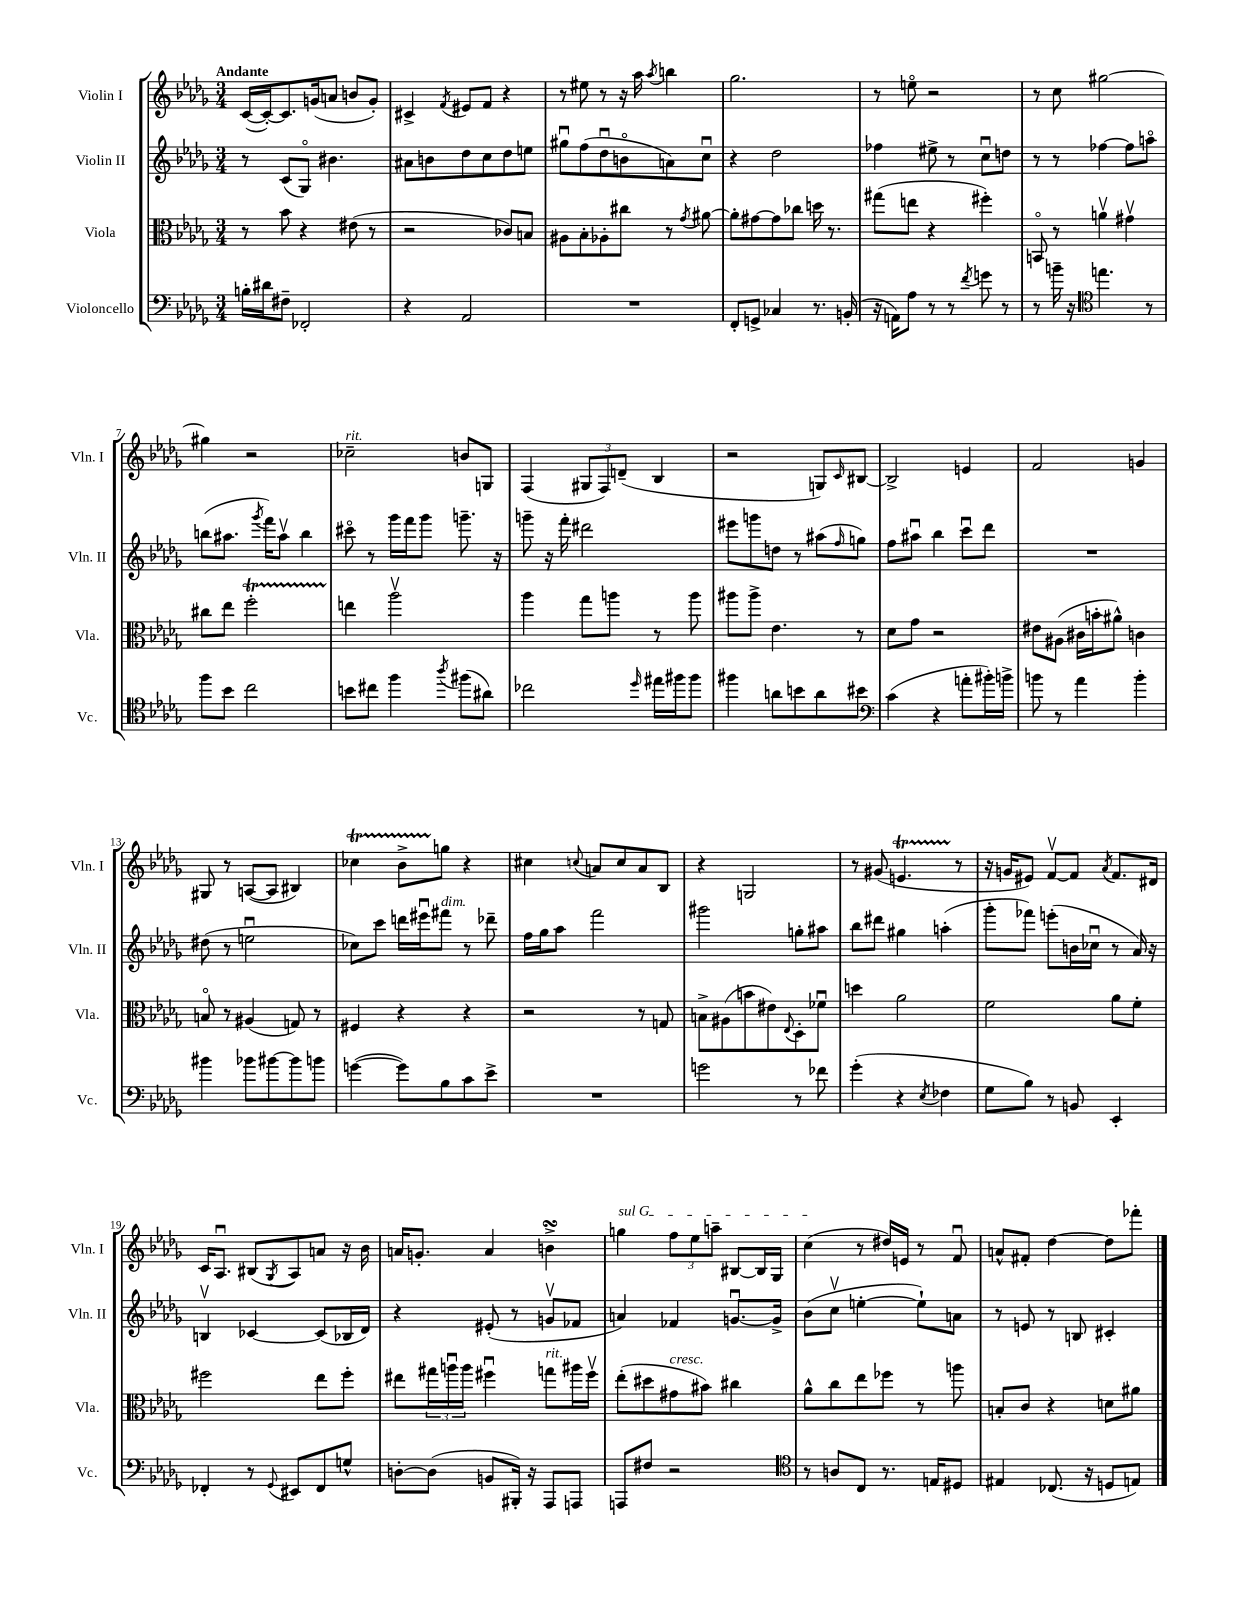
<<
\new StaffGroup <<
\new Staff = "s0" \with { instrumentName = "Violin I" shortInstrumentName = "Vln. I" } {
    \clef treble \key des \major \numericTimeSignature \time 3/4 \tempo "Andante"
    c'16~( c'16~-.) c'8. g'16( a'8 b'8 g'8-.) |
    cis'4-> \acciaccatura { f'8 } eis'8 f'8 r4 |
    r8 eis''8 r8 r16 aes''16 \acciaccatura { aes''8 } b''4 |
    ges''2. |
    r8 e''8\flageolet r2 |
    r8 c''8 gis''2~ |
    gis''4 r2 |
    ces''2--^\markup { \italic "rit." } b'8 g8 |
    f4( \tuplet 3/2 { gis8 f8) d'8--( } bes4 |
    r2 g8) \grace { c'16 } bis8~ |
    bis2-> e'4 |
    f'2 g'4 |
    gis8 r8 a8~( a8 bis4) |
    ces''4\startTrillSpan bes'8-> g''8\stopTrillSpan r4 |
    cis''4 \appoggiatura { c''8 } a'8 c''8 a'8 bes8 |
    r4 g2 |
    r8 gis'8( e'4.\startTrillSpan r8\stopTrillSpan |
    r16 g'16 eis'8) f'8~\upbow f'8 \acciaccatura { aes'8 } f'8. dis'16 |
    c'16 aes8.\downbow bis8( \acciaccatura { ges8 } aes8) a'8 r16 bes'16 |
    a'16 g'8.-. a'4 b'4->\turn |
    \once \override TextSpanner.bound-details.left.text = \markup { \italic "sul G" } g''4\startTextSpan \tuplet 3/2 { f''8 ees''8 a''8-- } bis8~ bis16 ges16 |
    c''4\stopTextSpan( r8 dis''16) e'16 r8 f'8\downbow |
    a'8-^ fis'8-. des''4~ des''8 fes'''8-. \bar "|." |
}
\new Staff = "s1" \with { instrumentName = "Violin II" shortInstrumentName = "Vln. II" } {
    \clef treble \key des \major \numericTimeSignature \time 3/4
    r8 c'8( ges8\flageolet) bis'4. |
    ais'8 b'8 des''8 c''8 des''8 e''8 |
    gis''8\downbow f''8( des''8\downbow b'8\flageolet a'8) c''8\downbow |
    r4 des''2 |
    fes''4 eis''8-> r8 c''8\downbow d''8 |
    r8 r8 fes''4~ fes''8 a''8\flageolet |
    b''8( ais''8. \acciaccatura { ges'''8 } f'''16) ais''8\upbow b''4 |
    cis'''8\flageolet r8 ges'''16 f'''16 ges'''8 g'''8.-- r16 |
    g'''8-- r16 f'''16-. dis'''2 |
    eis'''8 g'''8 d''8 r8 ais''8( \grace { f''16 } g''8) |
    f''8 ais''8\downbow bes''4 c'''8\downbow des'''8 |
    R2. |
    dis''8( r8 e''2\downbow |
    ces''8) c'''8 d'''16 eis'''16\downbow fis'''8^\markup { \italic "dim." } r8 des'''8-- |
    f''16 ges''16 aes''8 f'''2 |
    gis'''2 g''8-. ais''8 |
    bes''8 dis'''8 gis''4 a''4-.( |
    ges'''8-. fes'''8) e'''8-.( b'16 ces''16\downbow r8 aes'16) r16 |
    b4\upbow ces'4~ ces'8( bes16 des'16) |
    r4 eis'8-.( r8 g'8\upbow fes'8 |
    a'4) fes'4 g'8.~\downbow g'16-> |
    bes'8( c''8\upbow e''4~-. e''8-!) a'8 |
    r8 e'8 r8 b8 cis'4-. \bar "|." |
}
\new Staff = "s2" \with { instrumentName = "Viola" shortInstrumentName = "Vla." } {
    \clef alto \key des \major \numericTimeSignature \time 3/4
    r8 bes'8 r4 eis'8( r8 |
    r2 ces'8) b8 |
    ais8 bes8-. aes8-. cis''8 r8 \acciaccatura { ges'8 } ais'8~ |
    ais'8-. gis'8~ gis'8 ces''8 d''16 r8. |
    gis''8( e''8 r4 fis''4-.) |
    b,8\flageolet r8 a'4\upbow gis'4\upbow |
    cis''8 ees''8 f''2-.\startTrillSpan |
    e''4\stopTrillSpan aes''2\upbow |
    aes''4 ges''8 a''8 r8 a''8 |
    ais''8 ais''8-> ees'4. r8 |
    des'8 ges'8 r2 |
    eis'8 ais8( cis'16 b'16-. ais'8-^) c'4 |
    b8\flageolet r8 ais4( g8) r8 |
    fis4 r4 r4 |
    r2 r8 g8 |
    b8-> ais8( b'8 eis'8) \appoggiatura { ees8 } des8-. fes'8\downbow |
    d''4 aes'2 |
    f'2 aes'8 f'8-. |
    fis''2 ees''8 fis''8-. |
    eis''8 \tuplet 3/2 { gis''16 a''16\downbow a''16 } fis''4\downbow g''8^\markup { \italic "rit." } ais''16 fis''16\upbow |
    ees''8-.( dis''8 gis'8^\markup { \italic "cresc." } bis'8) cis''4 |
    aes'8-^ c''8 ees''8 fes''8 r8 a''8 |
    b8-. c'8 r4 d'8 ais'8 \bar "|." |
}
\new Staff = "s3" \with { instrumentName = "Violoncello" shortInstrumentName = "Vc." } {
    \clef bass \key des \major \numericTimeSignature \time 3/4
    b16-. dis'16 fis8-- fes,2-. |
    r4 aes,2 |
    R2. |
    f,8-. g,8-> ces4 r8. b,16-.( |
    r16 a,16) aes8 r8 r8 \acciaccatura { f'8 } g'8 r8 |
    r8 b'16-- r16 \clef tenor e''4. r8 |
    f''8 bes'8 c''2 |
    b'8 cis''8 f''4 \acciaccatura { aes''8 } fis''8( ais'8) |
    ces''2 \grace { des''16 } eis''16 fis''16 fis''8 |
    fis''4 a'8 b'8 a'8 bis'8 |
    \clef bass c'4( r4 a'8-. bis'16-.) b'16-> |
    b'8 r8 aes'4 b'4-. |
    bis'4 bes'8 bis'8~ bis'8 b'8 |
    g'4~( g'8) bes8 c'8 ees'8-> |
    R2. |
    g'2 r8 fes'8 |
    ges'4-.( r4 \acciaccatura { ees8 } fes4 |
    ges8 bes8) r8 b,8 ees,4-. |
    fes,4-. r8 \appoggiatura { ges,8 } eis,8 fes,8 g8-^ |
    d8~-. d8( b,8 bis,,16-.) r16 aes,,8 a,,8 |
    a,,8 fis8 r2 |
    \clef tenor r8 a8 c8 r8. e16 dis8 |
    eis4 ces8.( r16 d8 e8) \bar "|." |
}
>>
>>
